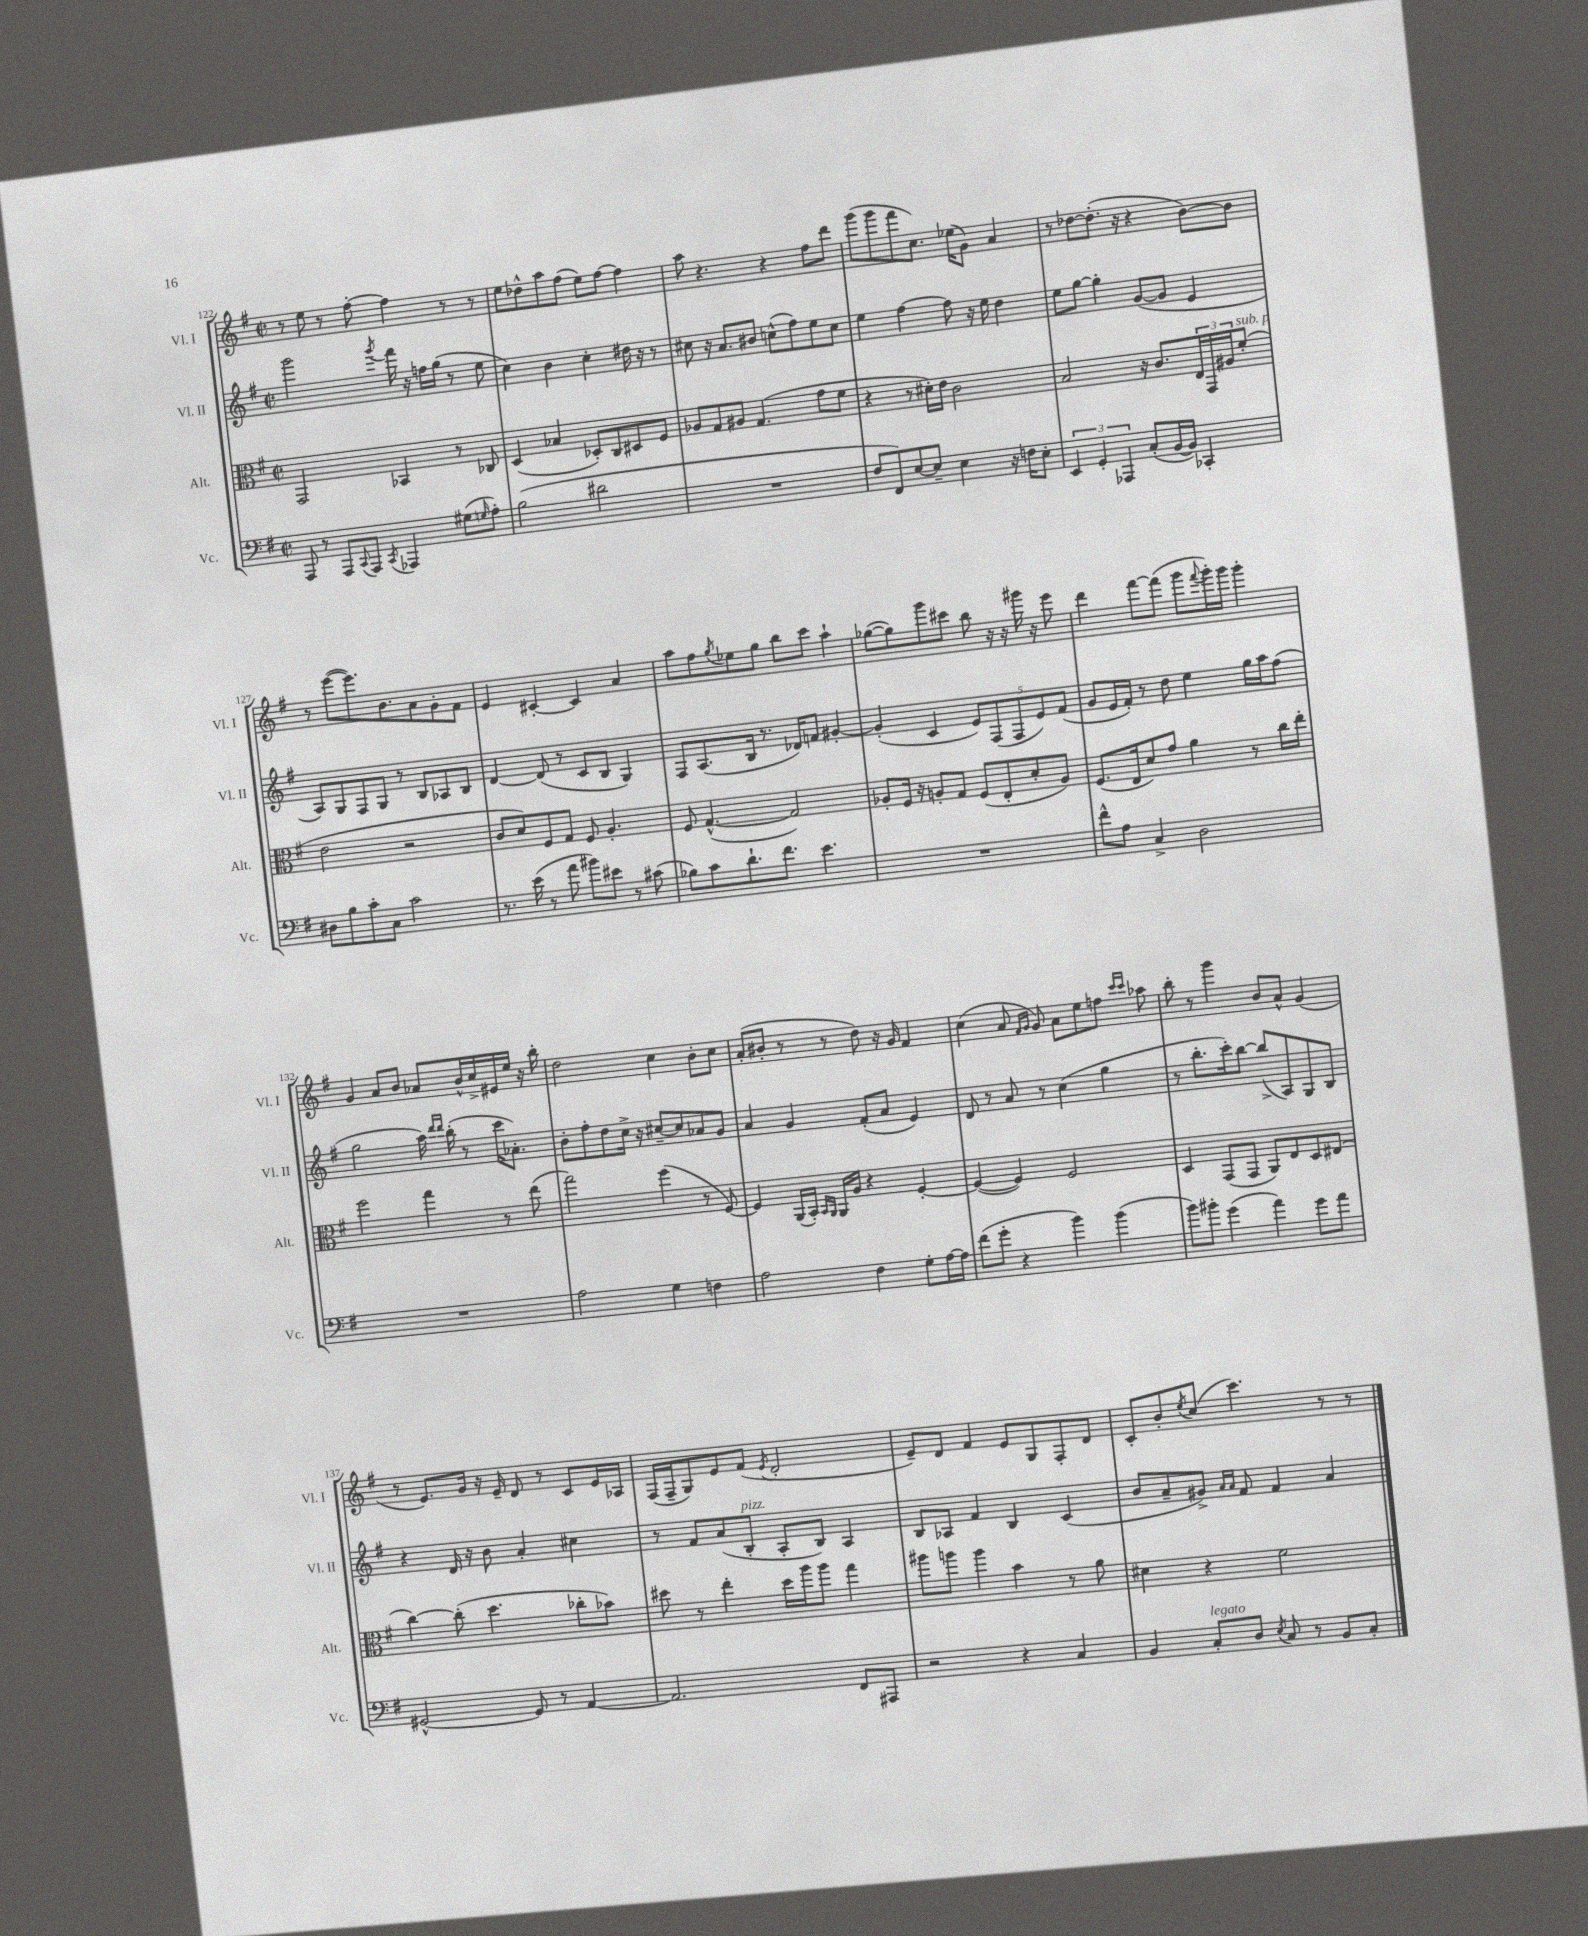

**kern	**kern	**kern	**kern
*staff4	*staff3	*staff2	*staff1
*clefF4	*clefC3	*clefG2	*clefG2
*k[f#]	*k[f#]	*k[f#]	*k[f#]
*M2/2	*M2/2	*M2/2	*M2/2
*met(c|)	*met(c|)	*met(c|)	*met(c|)
8AAA/	2GG/	2ggg\	8r
8r	.	.	8ee\
8AAA/L	.	.	8r
8qqCC/	.	.	.
8AAA/J	.	.	[8ff#'\
8qCC/	.	8qggg/	.
4AAA-/	4BB-/	16fff#\	4ff#\]
.	.	16r	.
.	.	16ff\LL	.
.	.	(16gg\JJ	.
(8G#\L	8r	8r	8r
16qqG/	.	.	.
8A'\J)	8C-/	8ee\	8r
=	=	=	=
(2B\	(4D/	4cc\)	8ee\L
.	.	.	8dd-^^\
.	4B-/	4b\	8aa\
.	.	.	(8ff#\J
2d#\	8D-'/L)	4cc'\	8ee\L)
.	8C/	.	[8ff#\J
.	8D#/	16dd#\	4ff#\]
.	.	16r	.
.	8F#/J	8r	.
=	=	=	=
1r	8A-/L	8cc#\	8aa\
.	8G/	16r	4.r
.	.	8.a/L	.
.	8A#/J	.	.
.	(4.G/	8b#/J	.
.	.	(8cc^^\L	4r
.	.	8ff#\)	.
.	8g\L	8ee\	8ff#\L
.	8f#\J	8cc\J	8ddd\J
=	=	=	=
8F#/L	4r	4ee\	(8ggg\L
8FF#/)	.	.	8ggg\
[8E/	8r	[4ff#\	8fff#\
8E~/]J	16d#'\LL)	.	8.cc\J)
.	16e\JJ	.	.
4E\	2c\	8ff#\]	.
.	.	.	(16ee-\LK
.	.	16r	8g\J)
.	.	16ee\	.
16r	.	4dd\	4a/
16F\LK	.	.	.
8E'\J	.	.	.
=	=	=	=
6EE/	2B/	8ee\L	8r
.	.	[8gg\J	[8dd-\L
6GG'/	.	.	.
.	.	4gg'\]	(8.dd-'\]J
6AAA-/	.	.	.
.	.	.	16r
(8C'/L	16r	([8g/L	4r
.	8.c/L	.	.
[16BB/L	.	8g/]J	.
16BB/]JJ)	.	.	.
4CC-'/	24E/L	4e/	[8b\L)
.	24GG/	.	.
.	24A#/J	.	.
.	(8f#'/J	.	8b\]J
=	=	=	=
8D#\L	2e\	8A/L)	8r
8B\	.	8G/	([8eee\L
8c'\	.	8F#/	8.eee\])
8C\J	.	8G/J	.
.	.	.	8.b\
2c\	2r	8r	.
.	.	8B/L	8a\
.	.	8A-/	8g'\
.	.	8B/J	8f#\J
=	=	=	=
8.r	8c/L	[4d/	4e/
.	8d/)	.	.
(16e\	.	.	.
8r	8F#/	(8d/]	[4c#'/
8a\	8G/J	8r	.
8b#\L)	8F#/	8c/L	4c#/]
8e#\J	4.A'/	8B/J	.
8r	.	4G/)	4a/
(8c#\	.	.	.
=	=	=	=
8B-\L)	8F#/	8F#/L	8aa\L
8c\	([4.G^^/	(8.A/	8ff#\
.	.	.	8qgg/
8.d`\	.	.	8ee-\
.	.	16B/Jk	.
.	.	8.r	8gg\J
8.f#\J	.	.	.
.	2G/])	.	8bb\L
.	.	16d-/LK)	.
4.e\	.	8f/J	8ccc\J
.	.	[4g#'/	4aa`\
=	=	=	=
1r	8A-'/L	(4g#'/]	([8gg-\L
.	16F#/Jk	.	8gg-\])
.	16r	.	.
.	8A'/L	4c/	8ggg\
.	8G/J	.	8ccc#\J
.	(8F#/L	10e/L)	8bb\
.	.	(10F#/	.
.	8E'/	.	16r
.	.	.	16r
.	.	10F#/	.
.	8d'/	.	16ggg#\
.	.	10e/)	.
.	.	.	16r
.	8A/J)	.	8eee\
.	.	(10f#/J	.
=	=	=	=
8f#^^\L	(8.F#/L	8g/L	4ddd\
8A\J	.	16e/L	.
.	16E/k	16f#'/JJ)	.
4C^/	8d/)	8r	[8fff#\L
.	8g/J	8dd\	(8fff#\]J
2D\	4a\	4ee\	8ggg\L
.	.	.	8qqfff#/
.	.	.	16ggg'\L)
.	.	.	16ggg\JJ
.	8r	16gg\LL	4ggg'\
.	.	16aa\J	.
.	16cc\LL	(8ff#\J	.
.	16ee'\JJ	.	.
=	=	=	=
1r	2ff#\	2gg\	4g/
.	.	.	8a/L
.	.	.	8b/J
.	4gg\	16aa\)	8a-/L
.	.	16qqddd/LL	.
.	.	16qqddd/JJ	.
.	.	(16bb'\	.
.	.	8r	16b^^/L
.	.	.	16cc^/
.	8r	16ccc\LK	16e#/
.	.	8.a-'\J)	16ee/JJ
.	(8ee\	.	16r
.	.	.	16bb'\
=	=	=	=
2A\	2gg\)	8b'\L	2dd\
.	.	8ff#'\	.
.	.	8dd\	.
.	.	16cc^\Jk	.
.	.	16r	.
4G\	(4ff#\	[8cc#~/L	4cc\
.	.	8cc#/]	.
4F\	8r	8a-/	8b'\L
.	[8F#/)	8g/J	8cc\J
=	=	=	=
2A\	4F#/]	4a/	(8a'/L
.	.	.	8b#'/J
.	(16AA/LL	4g/	8r
.	16BB'/JJ)	.	.
.	16qqBB/LL	.	.
.	16qqAA/JJ	.	.
.	16AA/LL	.	8r
.	16A/JJ	.	.
4F#\	4r	(8f#'/L	8dd\)
.	.	8a/J	16r
.	.	.	16g/
8G'\L	[4F#'/	4e/)	4f#/
[16A\L	.	.	.
16A\]JJ	.	.	.
=	=	=	=
(8f#\L	(4F#/_	8d/	(4cc\
8g'\J	.	8r	.
4r	4F#/])	8a/	8a/
.	.	.	16qqf#/LL
.	.	.	16qqg/JJ
.	.	8r	8g/)
4b\)	2F#/	(4cc\	8a\L
.	.	.	8ee\
(4b\	.	4gg\	8ff\J
.	.	.	16qqccc/LL
.	.	.	16qqccc/JJ
.	.	.	8aa-\
=	=	=	=
8b\L)	4D/	8r	8bb'\
8b#'\J	.	8.bb'\L	8r
(4g\	(8GG/L	.	4ggg\
.	.	16ccc'\k)	.
.	8GG/J	[8bb\J	.
4a\)	8AA/L)	(8bb^/]L	8b/L
.	8E/	8A/)	8a^^/J
8g\L	8D/	8G/	(4g/
8a\J	(8E#/J	8B/J	.
=	=	=	=
[2GG#^^/	[4cc\)	4r	8r
.	.	.	8.e/L)
.	(8cc'\]	16d/	.
.	.	16r	16g/Jk
.	4.dd\	8b\	16r
.	.	.	16e~/
8GG#/]	.	4a'/	8d/
8r	.	.	8r
[4AA/	8cc-'\L	4cc#\	8c/L
.	8b-\J)	.	16e/L
.	.	.	16A-/JJ
=	=	=	=
2.AA/]	8dd#\	8r	(16F#/LL
.	.	.	16F#~/J
.	8r	8f#/L	8G/)
.	4ee'\	(8a/	8e/
.	.	8B'/J	(8f#/J
.	.	.	8qe/
.	16dd#\LL	8A'/L	2d'/
.	16aa\J	.	.
.	8aa\J	8B/J)	.
8FF#/L	4gg\	4A/	.
8AAA#/J	.	.	.
=	=	=	=
2r	8aa#\L	8B/L	8e~/L)
.	8aa\J	8A-/J	8d/J
.	4aa\	4f#/	4f#/
4r	4b\	4B/	8e/L
.	.	.	8G/
4C/	8r	(4c/	8F#'/
.	8a\	.	8d/J
=	=	=	=
4BB/	4d#\	8b/L	8c'/L
.	.	8a~/	8b'/
.	.	.	8qee/
8C'/L	4r	8g#^/J)	(8cc/J
.	.	16qqa/LL	.
.	.	16qqa/JJ	.
8D/J	.	8f#/	4.ccc\)
8qE/	.	.	.
8C/	2f#\	4f#/	.
8r	.	.	.
8BB/L	.	4a/	8r
8C'/J	.	.	8r
==	==	==	==
*-	*-	*-	*-
